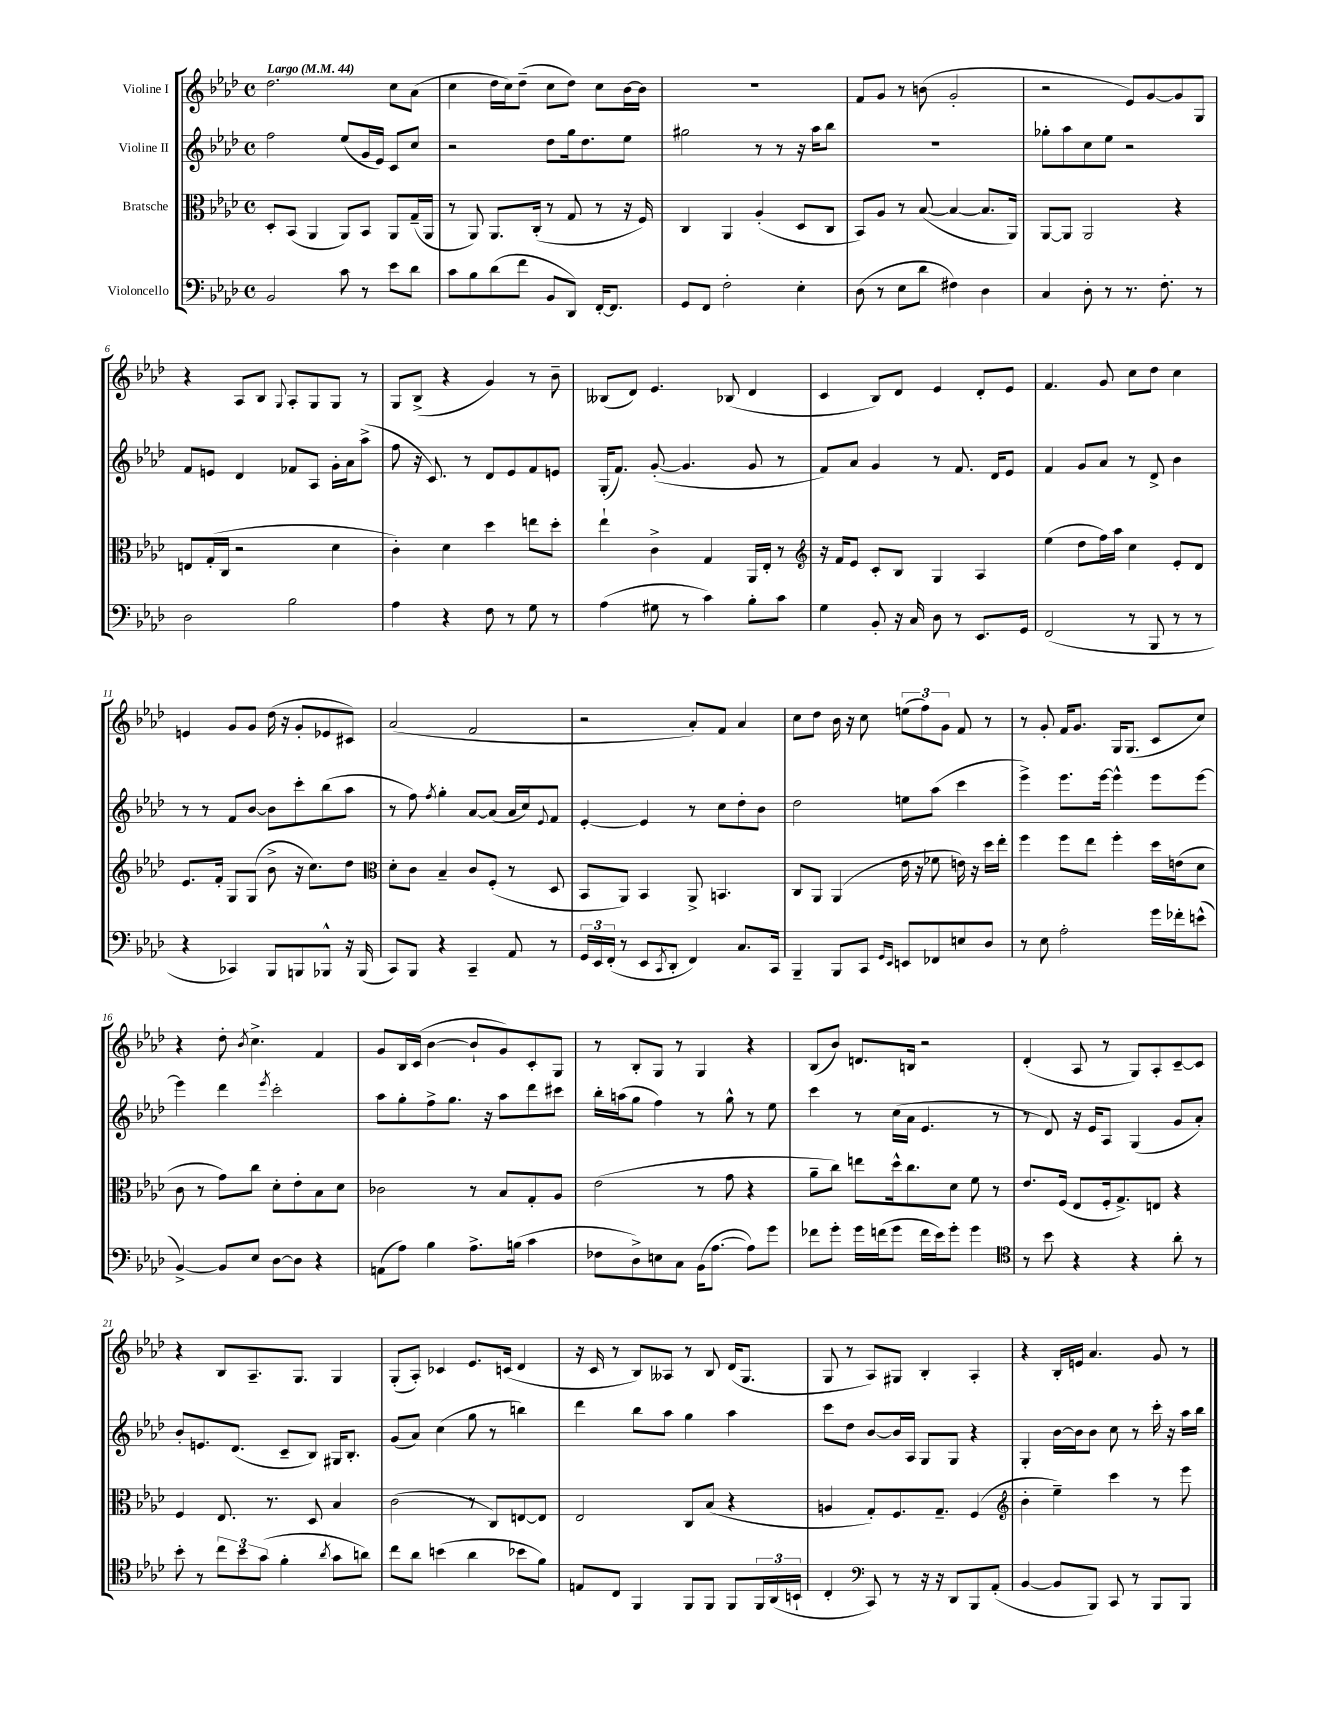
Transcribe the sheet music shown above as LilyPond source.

<<
\new StaffGroup <<
\new Staff = "s0" \with { instrumentName = "Violine I" } {
    \clef treble \key aes \major \defaultTimeSignature \time 4/4 \tempo "Largo" 4 = 44
    des''2. c''8 aes'8( |
    c''4 des''16 c''16) des''8--( c''8 des''8) c''8 bes'16~ bes'16 |
    R1 |
    f'8 g'8 r8 b'8( g'2-. |
    r2 ees'8) g'8~ g'8 g8 |
    r4 aes8 bes8 \appoggiatura { g8 } aes8-. g8 g8 r8 |
    g8 bes8->( r4 g'4) r8 bes'8-- |
    beses8( des'8) ees'4. bes8( des'4 |
    c'4 bes8) des'8 ees'4 des'8-. ees'8 |
    f'4. g'8 c''8 des''8 c''4 |
    e'4 g'8 g'8 des''16( r16 g'8-. ees'8 cis'8) |
    aes'2( f'2 |
    r2 aes'8-.) f'8 aes'4 |
    c''8 des''8 bes'16 r16 c''8 \tuplet 3/2 { e''8( f''8) g'8 } f'8 r8 |
    r8 g'8-. f'16 g'8. g16 g8.( c'8 c''8) |
    r4 des''8-. \acciaccatura { bes'8 } c''4.-> f'4 |
    g'8 bes16 c'16( bes'4~ bes'8-! g'8) c'8-. g8 |
    r8 bes8-. g8 r8 g4 r4 |
    bes8( bes'8) d'8. b16 r2 |
    des'4-.( aes8 r8 g8) aes8-. c'8~-- c'8 |
    r4 bes8 aes8.-- g8. g4 |
    g8-.( aes8-.) ces'4 ees'8. c'16( des'4 |
    r16 c'16 r8 bes8) aeses8 r8 bes8 des'16( g8. |
    g8 r8 aes8) gis8 bes4-. aes4-. |
    r4 bes16-. e'16 aes'4. g'8 r8 \bar "|." |
}
\new Staff = "s1" \with { instrumentName = "Violine II" } {
    \clef treble \key aes \major \defaultTimeSignature \time 4/4
    f''2 ees''8( g'16 ees'16) c'8 c''8 |
    r2 des''8 g''16 des''8. ees''8 |
    gis''2 r8 r8 r16 aes''16 bes''8 |
    r1 |
    ges''8-. aes''8 c''8 ees''8 r2 |
    f'8 e'8 des'4 fes'8 aes8 g'16-. aes'16 aes''8->( |
    f''8 r16 c'8.) r8 des'8 ees'8 f'8 e'8 |
    g16-.( f'8.) g'8~-.( g'4. g'8 r8 |
    f'8) aes'8 g'4 r8 f'8. des'16 ees'8 |
    f'4 g'8 aes'8 r8 des'8-> bes'4 |
    r8 r8 f'8 bes'8~ bes'8 c'''8-. bes''8( aes''8 |
    r8 f''8) \acciaccatura { f''8 } g''4-. aes'8~ aes'8( aes'16 c''16) \appoggiatura { ees'8 } f'8 |
    ees'4~-. ees'4 r8 c''8 des''8-. bes'8 |
    des''2 e''8 aes''8( c'''4 |
    ees'''4->) ees'''8. ees'''16~ ees'''4-^ ees'''8 ees'''8~ |
    ees'''4 des'''4 \acciaccatura { ees'''8 } c'''2-. |
    aes''8 g''8-. f''8-> g''8. r16 aes''8 des'''8 cis'''8 |
    bes''16-. a''16( g''8 f''4) r8 g''8-^ r8 ees''8 |
    c'''4 r8 c''16( aes'16 ees'4. r8 |
    r8 des'8) r16 ees'16 aes8 g4( g'8 aes'8-.) |
    bes'8-. e'8. des'8.( c'8-- bes8) gis16 bes8.-. |
    g'8( aes'8) c''4( g''8 r8 b''4) |
    des'''4 bes''8 aes''8 g''4 aes''4 |
    c'''8 des''8 bes'8~ bes'16 aes16 g8 g8 r4 |
    g4-. bes'16~ bes'16 bes'8 c''8 r8 c'''16-. r16 aes''16 bes''16 \bar "|." |
}
\new Staff = "s2" \with { instrumentName = "Bratsche" } {
    \clef alto \key aes \major \defaultTimeSignature \time 4/4
    des8-. bes,8( aes,4 aes,8) bes,8 aes,8 g16--( aes,16 |
    r8 aes,8) aes,8. c16-.( r8 g8 r8 r16 f16) |
    c4 aes,4 aes4-.( des8 c8 |
    bes,8) aes8 r8 bes8~( bes4~ bes8. aes,16) |
    aes,8~ aes,8 aes,2 r4 |
    e8 g16-.( c16 r2 des'4 |
    c'4-.) des'4 des''4 e''8 des''8-. |
    ees''4-! c'4-> g4 aes,16 ees16-. r8 |
    \clef treble r16 f'16 ees'8 c'8-. bes8 g4 aes4 |
    ees''4( des''8 f''16) aes''16 c''4 ees'8-. des'8 |
    ees'8. f'16-. g8 g8( bes'8-> r16 c''8.) des''8 |
    \clef alto des'8-. c'8 bes4-- c'8 f8-.( r8 des8 |
    bes,8 aes,8) bes,4 aes,8-> b,4. |
    c8 aes,8 aes,4( ees'16 r16 fes'8 e'16) r16 des''16 ees''16-. |
    f''4 f''8 ees''8 f''4-. des''16 e'16( des'8 |
    c'8 r8 g'8) c''8 des'8-. ees'8-. bes8 des'8 |
    ces'2 r8 bes8 g8-. aes8 |
    ees'2( r8 g'8 r4 |
    aes'8-- c''8) e''8 des''16-^ c''8. des'8 f'8 r8 |
    ees'8. f16( ees8 f16-. g8.->) e8 r4 |
    f4 ees8. r8. des8 bes4 |
    c'2( r8 c8) e8~ e8 |
    ees2 c8 bes8( r4 |
    a4 g8-.) f8. g8.-- f4( |
    \clef treble bes'4-. ees''4--) c'''4 r8 ees'''8 \bar "|." |
}
\new Staff = "s3" \with { instrumentName = "Violoncello" } {
    \clef bass \key aes \major \defaultTimeSignature \time 4/4
    bes,2 c'8 r8 ees'8 des'8 |
    c'8 bes8 des'8( f'8 bes,8 des,8) f,16~-. f,8. |
    g,8 f,8 f2-. ees4-. |
    des8( r8 ees8 des'8 fis4) des4 |
    c4 des8-. r8 r8. f8.-. r8 |
    des2 bes2 |
    aes4 r4 f8 r8 g8 r8 |
    aes4( gis8 r8 c'4) bes8-. c'8 |
    g4 bes,8-. r16 c16 des8 r8 ees,8. g,16 |
    f,2( r8 bes,,8 r8 r8 |
    r4 ces,4) bes,,8 b,,8 bes,,8-^ r16 bes,,16( |
    c,8) bes,,8 r4 c,4-- aes,8 r8 |
    \tuplet 3/2 { g,16 ees,16 f,16-.( } r8 ees,8 \acciaccatura { c,8 } des,8-. f,4) c8. c,16 |
    bes,,4-- bes,,8 c,8 \grace { g,16 ees,16 } e,8 fes,8 e8 des8 |
    r8 ees8 aes2-. g'16 fes'16-. e'8-^( |
    bes,4~->) bes,8 ees8 des8~ des8 r4 |
    a,8( aes8) bes4 aes8.-> b16( c'4 |
    fes8 des8->) e8 c8 bes,16( aes8.~ aes8) g'8 |
    fes'8 g'8-. g'16 f'16( g'8 f'16 ees'16) g'8-. g'4 |
    \clef tenor r8 bes'8 r4 r4 aes'8-. r8 |
    bes'8-. r8 \tuplet 3/2 { c''8 bes'8 g'8( } f'4-. \acciaccatura { aes'8 } g'8 a'8) |
    c''8 aes'8 b'4( aes'4 bes'8 f'8) |
    e8 c8 f,4 f,8 f,8 f,8 \tuplet 3/2 { f,16 aes,16( b,16-! } |
    c4-. \clef bass c,8) r8 r16 r16 des,8 bes,,8 aes,8-.( |
    bes,4~ bes,8 bes,,8) c,8 r8 bes,,8 bes,,8 \bar "|." |
}
>>
>>
